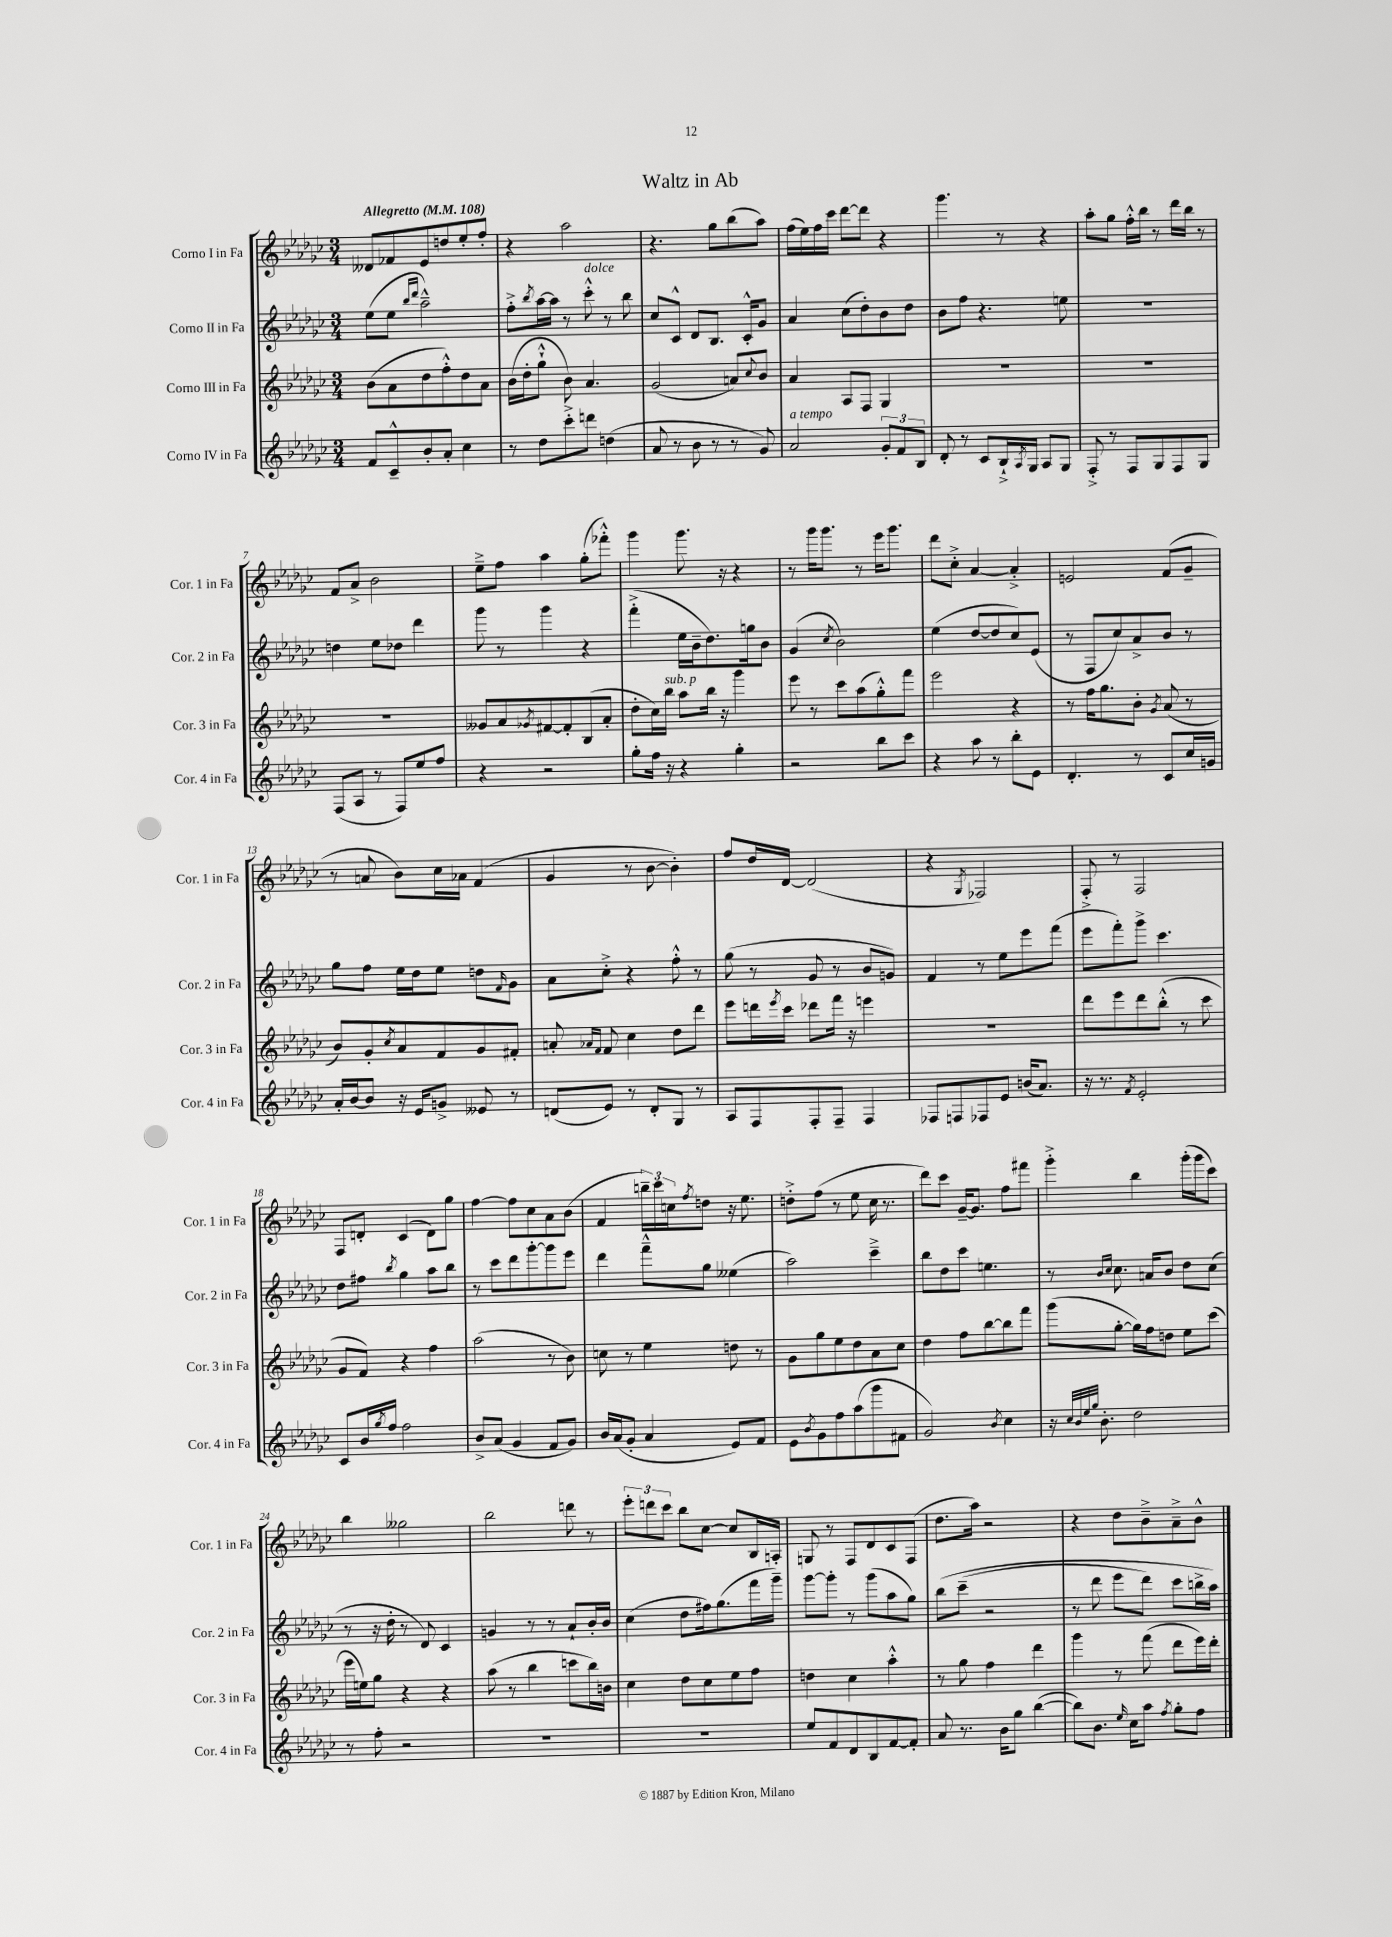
\header { title = "Waltz in Ab" }
<<
\new StaffGroup <<
\new Staff = "s0" \with { instrumentName = "Corno I in Fa" shortInstrumentName = "Cor. 1 in Fa" } {
    \clef treble \key ges \major \numericTimeSignature \time 3/4 \tempo "Allegretto" 4 = 108
    deses'8 fes'8 ees'8 d''8 ees''8-. f''8-. |
    r4 aes''2 |
    r4. ges''8 bes''8( aes''8) |
    f''16( ees''16) f''16 ces'''16 des'''8~ des'''8 r4 |
    ges'''4. r8 r4 |
    aes''8-. ges''8 f''16-.-^ bes''16 r8 des'''16 bes''16 r8 |
    f'8 aes'8-> bes'2 |
    ees''8---> f''8 aes''4 ges''8-.( fes'''8-.-^) |
    ges'''4 ges'''8. r16 r4 |
    r8 ges'''16 ges'''8. r8 ees'''16 ges'''8. |
    des'''8 ces''8-.-> aes'4~ aes'4-.-> |
    e'2 f'8( ges'8-- |
    r8 a'8 bes'8) ces''16 aes'16 f'4( |
    ges'4 r8 bes'8~ bes'4-.) |
    f''8 des''16 des'16~ des'2( |
    r4 \acciaccatura { ges8 } fes2) |
    f8-.-> r8 f2 |
    f8 d'8-. ces'4( d'8) ges''8 |
    f''4~ f''8 ces''8 aes'8 bes'8( |
    f'4 \tuplet 3/2 { b''16--) ces'''16 c''16 } \acciaccatura { f''8 } d''8 r16 ees''8. |
    d''8-.-> f''8( r8 ees''8 ces''16 r8. |
    des'''8) ces'''8 ges'16~-- ges'8. f''8 fis'''8 |
    ges'''4-.-> bes''4 ges'''16-.( ges'''16 ces'''8) |
    bes''4 geses''2 |
    bes''2 d'''8 r8 |
    \tuplet 3/2 { ees'''8-. d'''8 ces'''8 } bes''8 ces''8~ ces''8 bes16 a16-. |
    g8 r8 f8 des'8 ces'8 f8( |
    des''8. aes''16) r2 |
    r4 des''8 bes'8---> aes'8---> bes'8-^ \bar "|." |
}
\new Staff = "s1" \with { instrumentName = "Corno II in Fa" shortInstrumentName = "Cor. 2 in Fa" } {
    \clef treble \key ges \major \numericTimeSignature \time 3/4
    ees''8( ees''8 \grace { bes''16 des'''16 } aes''2---^) |
    f''8-.-> \acciaccatura { bes''8 } aes''16~ aes''16 r8 ces'''8-.-^^\markup { \italic "dolce" } r8 bes''8 |
    ces''8 ces'8-^ des'8 bes8. ces'16-.-^ ges'8 |
    aes'4 ces''8( des''8-.) bes'8 des''8 |
    bes'8 f''8 r4. e''8 |
    R2. |
    d''4 ees''8 des''8 des'''4 |
    ges'''8 r8 ges'''4 r4 |
    f'''4-.->( ees''16 bes'16-- des''8.) g''16 bes'8 |
    ges'4( \acciaccatura { ces''8 } bes'2) |
    ees''4( des''8~ des''8 ces''8) ees'8( |
    r8 f8 ces''8) aes'8-> bes'8 r8 |
    ges''8 f''8 ees''16 des''16 ees''8 d''8 \grace { f'16 } ges'8 |
    aes'8 ces''8-.-> r4 f''8-.-^ r8 |
    ges''8( r8 ges'8 r8 bes'8 g'8) |
    f'4 r8 ees''8 ees'''8 f'''8( |
    ees'''8 f'''8-.) ges'''8-> ces'''4. |
    des''8 fis''8 \acciaccatura { bes''8 } ges''4 aes''8 bes''8 |
    r8 ces'''8 des'''8 ges'''8~-. ges'''8 ees'''8 |
    des'''4 f'''8---^ ges''8 eeses''4( |
    aes''2) ces'''4---> |
    bes''8 des''8 ces'''8 e''4. |
    r8 \grace { bes'16 ces''16 } ces''8. a'16 bes'8 des''8 ces''8( |
    r8 r16 des''16-. r8 des'8) ces'4 |
    g'4 r8 r8 aes'8-! bes'16-. bes'16 |
    ces''4( des''8 fis''16) ges''8.( f'''16 ges'''16--) |
    ges'''8~ ges'''8-. r8 ges'''8( aes''8 ges''8) |
    bes''8\( ces'''8--( r2 |
    r8 des'''8 ees'''8 des'''8) ces'''8 b''16-> aes''16\) \bar "|." |
}
\new Staff = "s2" \with { instrumentName = "Corno III in Fa" shortInstrumentName = "Cor. 3 in Fa" } {
    \clef treble \key ges \major \numericTimeSignature \time 3/4
    bes'8( aes'8 des''8 f''8-.-^) des''8 aes'8 |
    bes'16( des''16-. ges''8-!-^ bes'8) aes'4. |
    ges'2( a'8) \appoggiatura { ces''8 } bes'8 |
    aes'4 aes8 f8 ges4 |
    R2. |
    R2. |
    R2. |
    geses'8 aes'8 \acciaccatura { ges'8 } fis'8~ fis'8-. bes8( aes'8-. |
    des''8-. ces''16) bes''16^\markup { \italic "sub. p" } aes''8 bes''16 r16 ges'''4 |
    ees'''8 r8 ces'''8 aes''8( ges''8-.-^) f'''8 |
    ees'''2 r4 |
    r8 f''16 ges''8. bes'8-. \acciaccatura { ges'8 } aes'8( r8 |
    bes'8) ges'8-. \acciaccatura { ces''8 } aes'8 f'8 ges'8 fis'8-. |
    a'8-. \grace { aes'16 f'16 } f'8 ces''4 des''8 des'''8 |
    ees'''8 d'''16 \acciaccatura { ees'''8 } ces'''16 des'''8 f'''16 r16 e'''4 |
    R2. |
    des'''8 ees'''8 des'''8 bes''8-.-^( r8 ces'''8 |
    ges'8 f'8) r4 f''4 |
    aes''2( r8 bes'8) |
    c''8 r8 ees''4 d''8 r8 |
    ges'8 ges''8 ees''8 des''8 aes'8 ces''8 |
    des''4 f''8 bes''8~ bes''8 f'''8 |
    ges'''8( ges''8~-. ges''16) f''16 d''8 ees''8 ces'''8( |
    ees'''16 e''16) ges''8 r4 r4 |
    aes''8( r8 bes''4 c'''8 bes''16) b'16 |
    ces''4 des''8 ces''8 ees''8 f''8 |
    d''4 ces''4 aes''4-.-^ |
    r8 ges''8 f''4 des'''4 |
    ges'''4 r8 f'''8( des'''8 ees'''16) des'''16-. \bar "|." |
}
\new Staff = "s3" \with { instrumentName = "Corno IV in Fa" shortInstrumentName = "Cor. 4 in Fa" } {
    \clef treble \key ges \major \numericTimeSignature \time 3/4
    f'8 ces'8---^ bes'8-. aes'8-. ces''4 |
    r8 des''8 ces'''8-.-> d'''8 d''4( |
    aes'8 r8 bes'8 r8 r8 ges'8) |
    aes'2^\markup { \italic "a tempo" } \tuplet 3/2 { ges'8-. f'8 bes8 } |
    des'8-. r8 ces'8 bes16-!-> \acciaccatura { aes8 } ges16 aes8 ges8 |
    f8-.-> r8 f8 ges8 f8 ges8 |
    f8( aes8 r8 f8) ees''8 f''8 |
    r4 r2 |
    ges''8-. f''16 r16 r4 ges''4-. |
    r2 bes''8 ces'''8 |
    r4 aes''8 r8 bes''8-. ees'8 |
    des'4.-. r8 ces'8 ces''16 g'16 |
    aes'16-. bes'16~ bes'8 r16 ees'16 g'8-> eeses'8 r8 |
    d'8( ees'8) r8 d'8-. ges8 r8 |
    aes8 f8 f8-. f8-- f4 |
    fes8 f8 fes8 ees'8 b'16( aes'8.) |
    r16 r8. \acciaccatura { f'8 } ees'2-. |
    ces'8 bes'16 \acciaccatura { ges''8 } f''16 f''2 |
    bes'8-> aes'8( ges'4 f'8 ges'8) |
    bes'16 aes'16( ges'8-. aes'4 ees'8) f'8 |
    ees'8 \acciaccatura { bes'8 } ges'8 f''8 aes''8( ges'''8 fis'8 |
    ges'2) \acciaccatura { bes'8 } ces''4 |
    r16 \grace { ces''32 bes'32 ees''32 ges''32 } bes'8.-. des''2 |
    r8 f''8-. r2 |
    R2. |
    R2. |
    ees''8 f'8 des'8 bes8 f'8~ f'8-. |
    aes'8 r8. bes'16 ges''8 bes''4~( |
    bes''8) bes'8. \grace { ees''16 } ces''16 aes''8 \acciaccatura { f''8 } ges''8-. f''8 \bar "|." |
}
>>
>>
